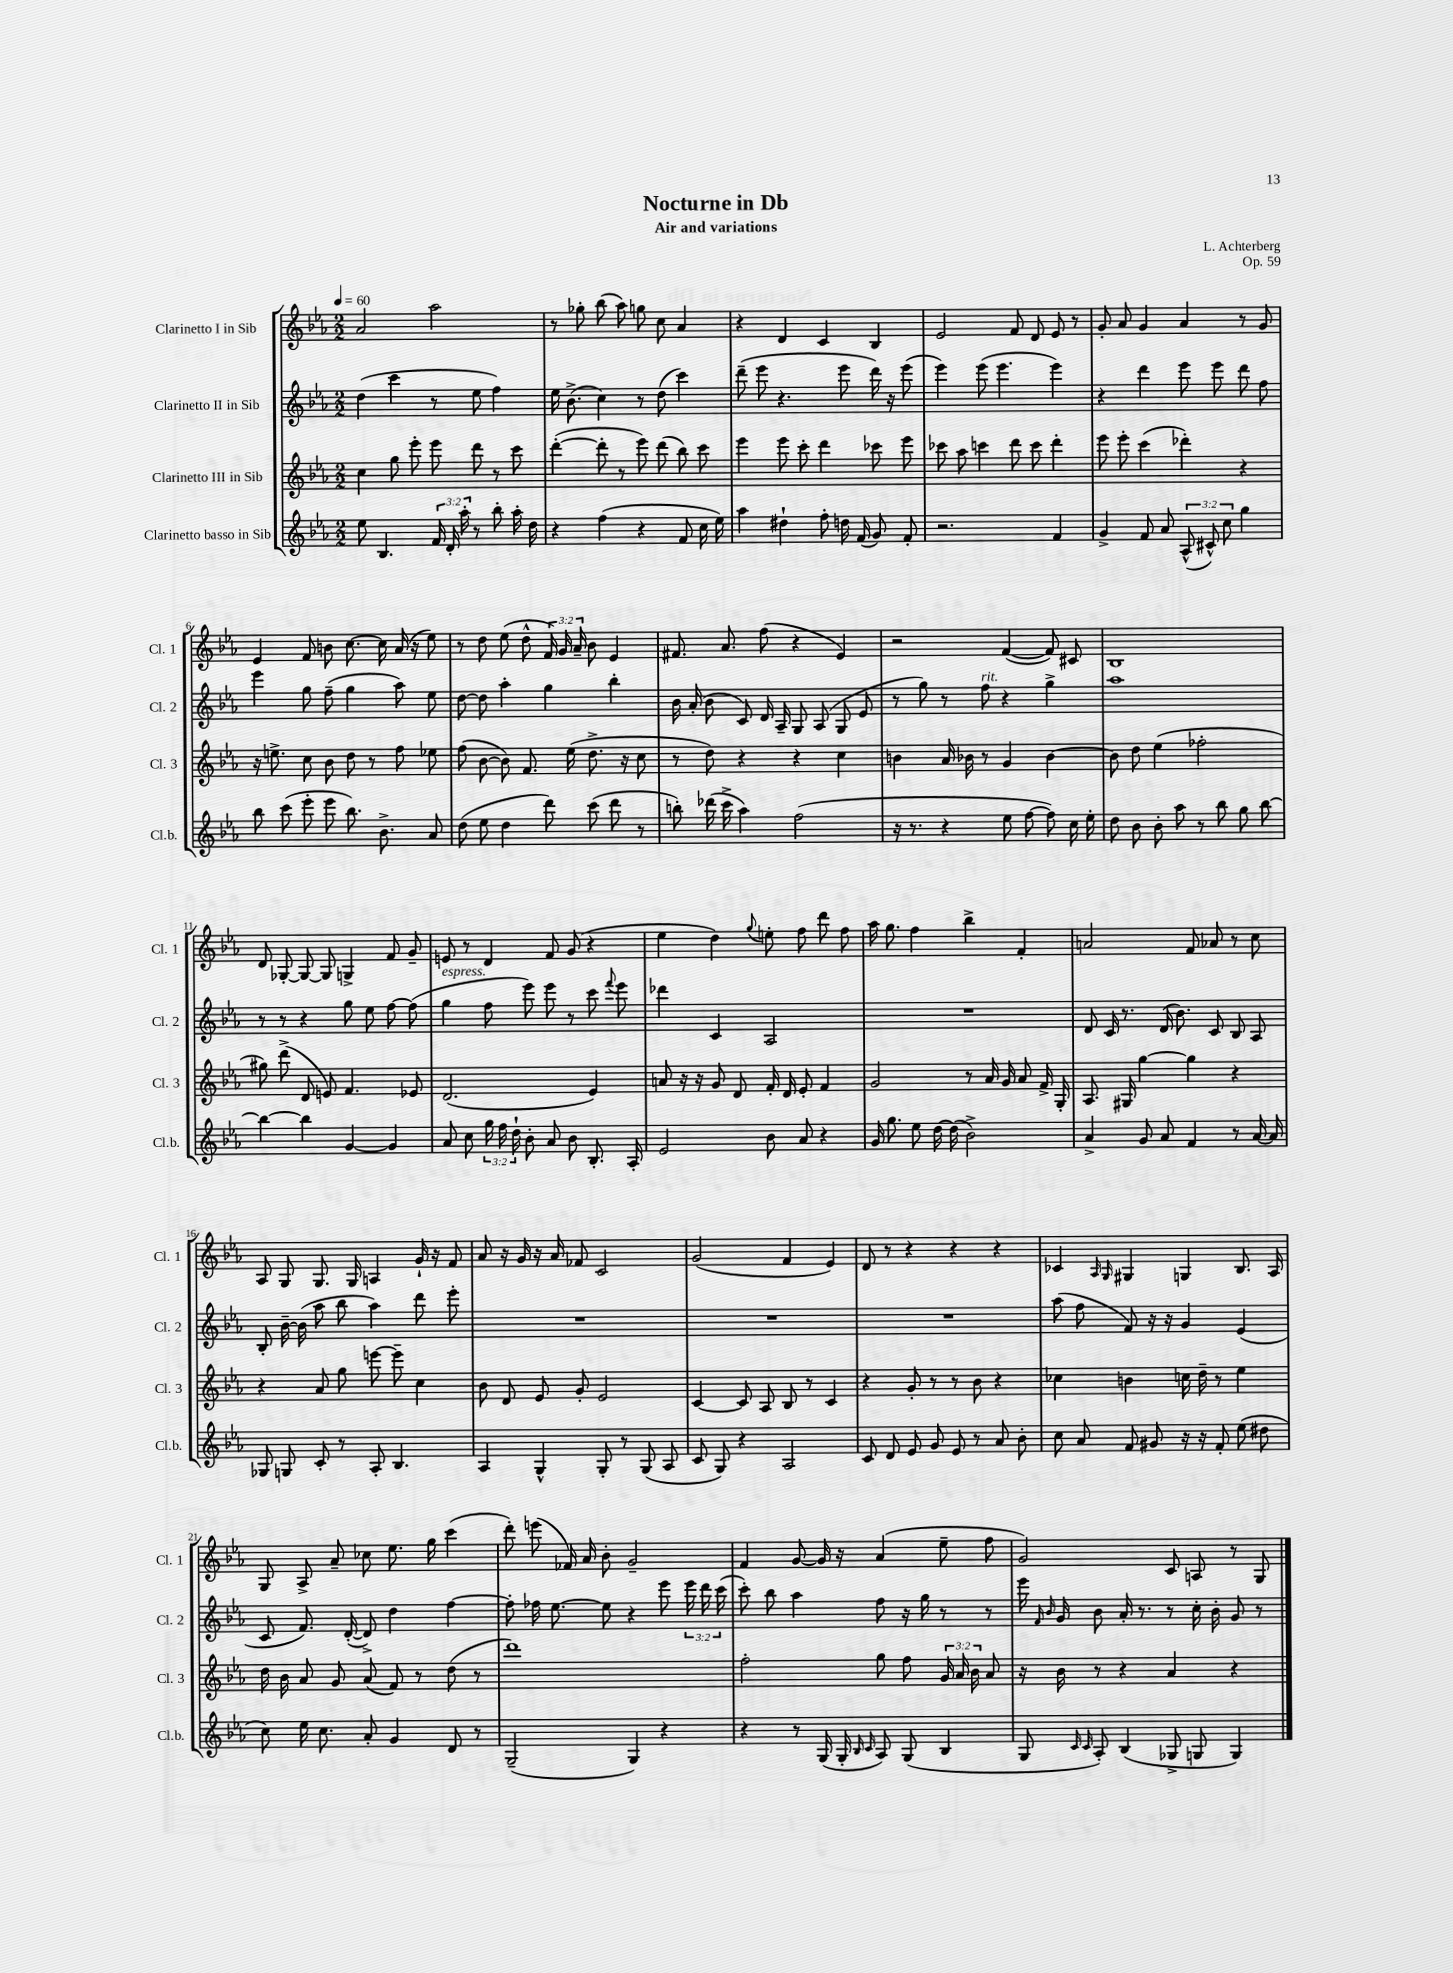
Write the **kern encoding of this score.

**kern	**kern	**kern	**kern
*part4	*part3	*part2	*part1
*staff4	*staff3	*staff2	*staff1
*I"Clarinetto basso in Sib	*I"Clarinetto III in Sib	*I"Clarinetto II in Sib	*I"Clarinetto I in Sib
*I'Cl.b.	*I'Cl. 3	*I'Cl. 2	*I'Cl. 1
*clefG2	*clefG2	*clefG2	*clefG2
*k[b-e-a-]	*k[b-e-a-]	*k[b-e-a-]	*k[b-e-a-]
*M2/2	*M2/2	*M2/2	*M2/2
*MM60	*MM60	*MM60	*MM60
=1	=1	=1	=1
8ee-\	4cc\	(4dd\	2a-/
4.B-/	.	.	.
.	8gg\	4ccc\	.
.	8eee-'\	.	.
24f/	8eee-\	8r	2aa-\
24d'/	.	.	.
24aa-'\	.	.	.
8r	8ddd\	8ee-\	.
8bb-'\	8r	4ff\)	.
16aa-'\	8ccc\	.	.
16dd\	.	.	.
=2	=2	=2	=2
4r	([4ddd'\	16ee-\	8r
.	.	(8.b-^\	.
.	.	.	8gg-X'\
(4ff\	8ddd'\]	4cc\)	(8bb-\
.	8r	.	8aa-\)
4r	8eee-\)	8r	8ggn\
.	(8ddd\	(8dd\	8cc\
8f/	8bb-\)	4ccc\)	4a-/
16cc\	8ccc\	.	.
16ee-\)	.	.	.
=3	=3	=3	=3
4aa-\	4eee-\	(8ddd~\	4r
.	.	8eee-\	.
4dd#X`\	8eee-\	4.r	4d/
.	8ccc'\	.	.
8ff'\	4ddd\	.	4c/
16ddn\	.	8eee-\	.
(16f/	.	.	.
8g/)	8ccc-X\	16ddd\)	4B-/
.	.	16r	.
8f'/	8eee-\	(8eee-\	.
=4	=4	=4	=4
2.r	8ccc-X\	4eee-\)	2e-/
.	8aa-\	.	.
.	4cccn\	(8eee-\	.
.	.	4.eee-\	.
.	8ddd\	.	8f/
.	8ccc\	.	8d/
4f/	4ddd'\	4eee-\)	8e-/
.	.	.	8r
=5	=5	=5	=5
4g^/	8eee-\	4r	8g'/
.	8eee-'\	.	8a-/
8f/	(4ccc\	4ddd\	4g/
8a-/	.	.	.
(12A-^^/	4ddd-X'\)	8eee-\	4a-/
12c#X^^/)	.	.	.
.	.	8eee-\	.
12cc\	.	.	.
4gg\	4r	8ddd\	8r
.	.	8ff\	8g/
!!LO:LB:g=z
=6	=6	=6	=6
8bb-\	16r	4eee-\	4e-/
.	8.een^\	.	.
(8ccc\	.	.	.
8eee-'\	8cc\	8gg\	8f/
8eee-\	8b-\	(8ff~\	8bn\
8.bb-\)	8dd\	4gg\	[8.cc\
.	8r	.	.
8.b-^\	.	.	16cc\]
.	8ff\	8aa-\)	(16a-/
.	.	.	16r
8a-/	8ee-X\	8ee-\	8ee-\)
=7	=7	=7	=7
(8dd\	(8ff\	[8dd\	8r
8ee-\	[8b-\	8dd\]	8dd\
4dd\	8b-\])	4aa-'\	(8ee-\
.	8.f/	.	8dd^^\
8ddd\)	.	4gg\	24f/)
.	.	.	24g/
.	(16ee-\	.	.
.	.	.	24a-~/
(8ccc\	8.dd^\	.	8b-\
8ddd\	.	4bb-'\	4e-/
.	16r	.	.
8r	8cc\	.	.
=8	=8	=8	=8
8bbn'\)	8r	16b-\	8.f#X/
.	.	(16a-'/	.
(16ddd-X\	8dd\)	8b-\	.
16ccc^\	.	.	8.a-/
4aa-\)	4r	8c/)	.
.	.	16d/	(8ff\
.	.	16A-~/	.
(2ff\	4r	8G/	4r
.	.	(8A-/	.
.	4cc\	8G/	4e-/)
.	.	8e-/	.
=9	=9	=9	=9
16r	4bn\	8r	2r
8.r	.	.	.
.	.	8gg\)	.
4r	16a-/	8r	.
.	16b-X\	.	.
!	!	!LO:TX:a:i:t=rit.	!
.	8r	8ff\	.
8ee-\	4g/	4r	([4f/
[8ff\	.	.	.
8ff\])	[4b-\	4gg^\	8f/])
16cc\	.	.	8c#X/
16ee-'\	.	.	.
=10	=10	=10	=10
8dd\	8b-\]	1aa-	1B-
8b-\	8dd\	.	.
8b-'\	(4ee-\	.	.
8aa-\	.	.	.
8r	2ff-X'\	.	.
8bb-\	.	.	.
8gg\	.	.	.
[8bb-\	.	.	.
!!LO:LB:g=z
=11	=11	=11	=11
4bb-\_	8gg#X\)	8r	8d/
.	(8ddd^\	8r	[8G-X'/
4bb-\]	8d/	4r	8G-/_
.	8en/)	.	8G-/]
[4g/	4.f/	8gg\	4Gn^/
.	.	8ee-\	.
4g/]	.	[8ff\	8f/
.	8e-X/	(8ff\]	8g~/
=12	=12	=12	=12
!	!	!LO:TX:a:i:t=espress.	!
8a-/	(2.d/	4gg\	8en/
8cc\	.	.	8r
24gg\	.	8ff\	4d/
24ff\	.	.	.
24dd`\	.	.	.
8b-'\	.	8eee-\)	.
8a-/	.	8eee-\	8f/
8b-\	.	8r	(8g/
8.B-'/	4e-/)	8ccc\	4r
.	.	8qqfff/	.
.	.	8eee-\	.
16A-'/	.	.	.
=13	=13	=13	=13
2e-/	8an/	4ddd-X\	4ee-\
.	16r	.	.
.	16r	.	.
.	8g/	4c/	4dd\)
.	8d/	.	.
.	.	.	8qqgg/
8b-\	16f'/	2A-/	8een'\
.	16d/	.	.
8a-/	8e-'/	.	8ff\
4r	4f/	.	8ddd\
.	.	.	8ff\
=14	=14	=14	=14
16g/	2g/	1r	16aa-\
8.gg\	.	.	8.gg\
8ee-\	.	.	4ff\
[16dd\	.	.	.
(16dd\]	.	.	.
2b-^\)	8r	.	4bb-^\
.	16a-/	.	.
.	16g/	.	.
.	8a-/	.	4f'/
.	16f^/	.	.
.	16G'/	.	.
=15	=15	=15	=15
4a-^/	8.A-/	8d/	2an/
.	.	16c/	.
.	16G#X/	8.r	.
8g/	[4gg\	.	.
8a-/	.	(16d/	.
.	.	8.b-\)	.
4f/	4gg\]	.	8f/
.	.	8c/	8a-X/
8r	4r	8B-/	8r
[16a-/	.	8A-/	8cc\
16a-/]	.	.	.
!!LO:LB:g=z
=16	=16	=16	=16
8G-X/	4r	8B-'/	8A-/
8Gn/	.	[16b-~\	8G/
.	.	(16b-\]	.
8c'/	8a-/	8aa-\	8.G/
8r	8gg\	8bb-\	.
.	.	.	16G/
8A-'/	[8eeen\	4aa-\)	4An/
4.B-/	8eee~\]	.	.
.	4cc\	8ddd\	16g`/
.	.	.	16r
.	.	8eee-'\	8f/
=17	=17	=17	=17
4A-/	8b-\	1r	8a-/
.	8d/	.	16r
.	.	.	16g/
4G^^/	8e-/	.	16r
.	.	.	16a-/
.	8g'/	.	8f-X/
8G'/	2e-/	.	2c/
8r	.	.	.
(8G/	.	.	.
8A-/	.	.	.
=18	=18	=18	=18
8c/	[4c/	1r	(2g/
8G/)	.	.	.
4r	8c/]	.	.
.	8A-/	.	.
2A-/	8B-/	.	4f/
.	8r	.	.
.	4c/	.	4e-/)
=19	=19	=19	=19
8c/	4r	1r	8d/
8d/	.	.	8r
8e-/	8g'/	.	4r
8g/	8r	.	.
8e-/	8r	.	4r
8r	8b-\	.	.
8a-/	4r	.	4r
8b-'\	.	.	.
=20	=20	=20	=20
8cc\	4cc-X\	(8aa-\	4c-X/
8a-/	.	8ff\	.
.	.	.	16qqA-/
.	.	.	16qqG/
8f/	4bn\	8f/)	4G#X/
8g#X/	.	16r	.
.	.	16r	.
16r	16ccn\	4g/	4Gn/
16r	16dd~\	.	.
8f'/	8r	.	.
(8ee-\	4ee-\	(4e-/	8.B-/
8dd#X\	.	.	.
.	.	.	16A-/
!!LO:LB:g=z
=21	=21	=21	=21
8cc\)	16dd\	8c/	8G/
.	16b-\	.	.
16ee-\	8a-/	8.f/)	8A-^/
8.cc\	.	.	.
.	8g/	.	8a-~/
.	.	([16d'/	.
8a-'/	(8a-/	8d^/])	8cc-X\
4g/	8f/)	4dd\	8.ee-\
.	8r	.	.
.	.	.	16gg\
8d/	(8dd\	[4ff\	(4ccc\
8r	8r	.	.
=22	=22	=22	=22
(2G~/	1ddd)	8ff'\]	8ddd'\)
.	.	16ff-X\	(8eeen\
.	.	[8.ee-\	.
.	.	.	16f-X/)
.	.	.	16a-/
.	.	8ee-\]	8b-'\
4G/)	.	4r	2g~/
4r	.	8eee-\	.
.	.	24eee-\	.
.	.	24ddd\	.
.	.	(24ccc\	.
=23	=23	=23	=23
4r	2ff'\	8ccc'\)	4f/
.	.	8bb-\	.
8r	.	4aa-\	[8g/
(16G/	.	.	16g/]
16G'/	.	.	16r
16qqB-/	.	.	.
16qqc/	.	.	.
8A-/)	8gg\	8ff\	(4a-/
(8G/	8ff\	16r	.
.	.	16gg\	.
4B-/	24g/	8r	8ee-~\
.	24a-/	.	.
.	24b-\	.	.
.	8a-/	8r	8ff\
=24	=24	=24	=24
8G/	16r	16eee-\	2g/)
.	.	16qqf/	.
.	.	16qqb-/	.
.	16b-\	16g/	.
16qqc/	.	.	.
16qqc/	.	.	.
8A-'/)	8r	8b-\	.
(4B-/	4r	16a-'/	.
.	.	8.r	.
8G-X^/	4a-/	8r	8c/
8Gn/	.	16cc'\	8An/
.	.	16b-'\	.
4G/)	4r	8g/	8r
.	.	8r	8G/
==	==	==	==
*-	*-	*-	*-
